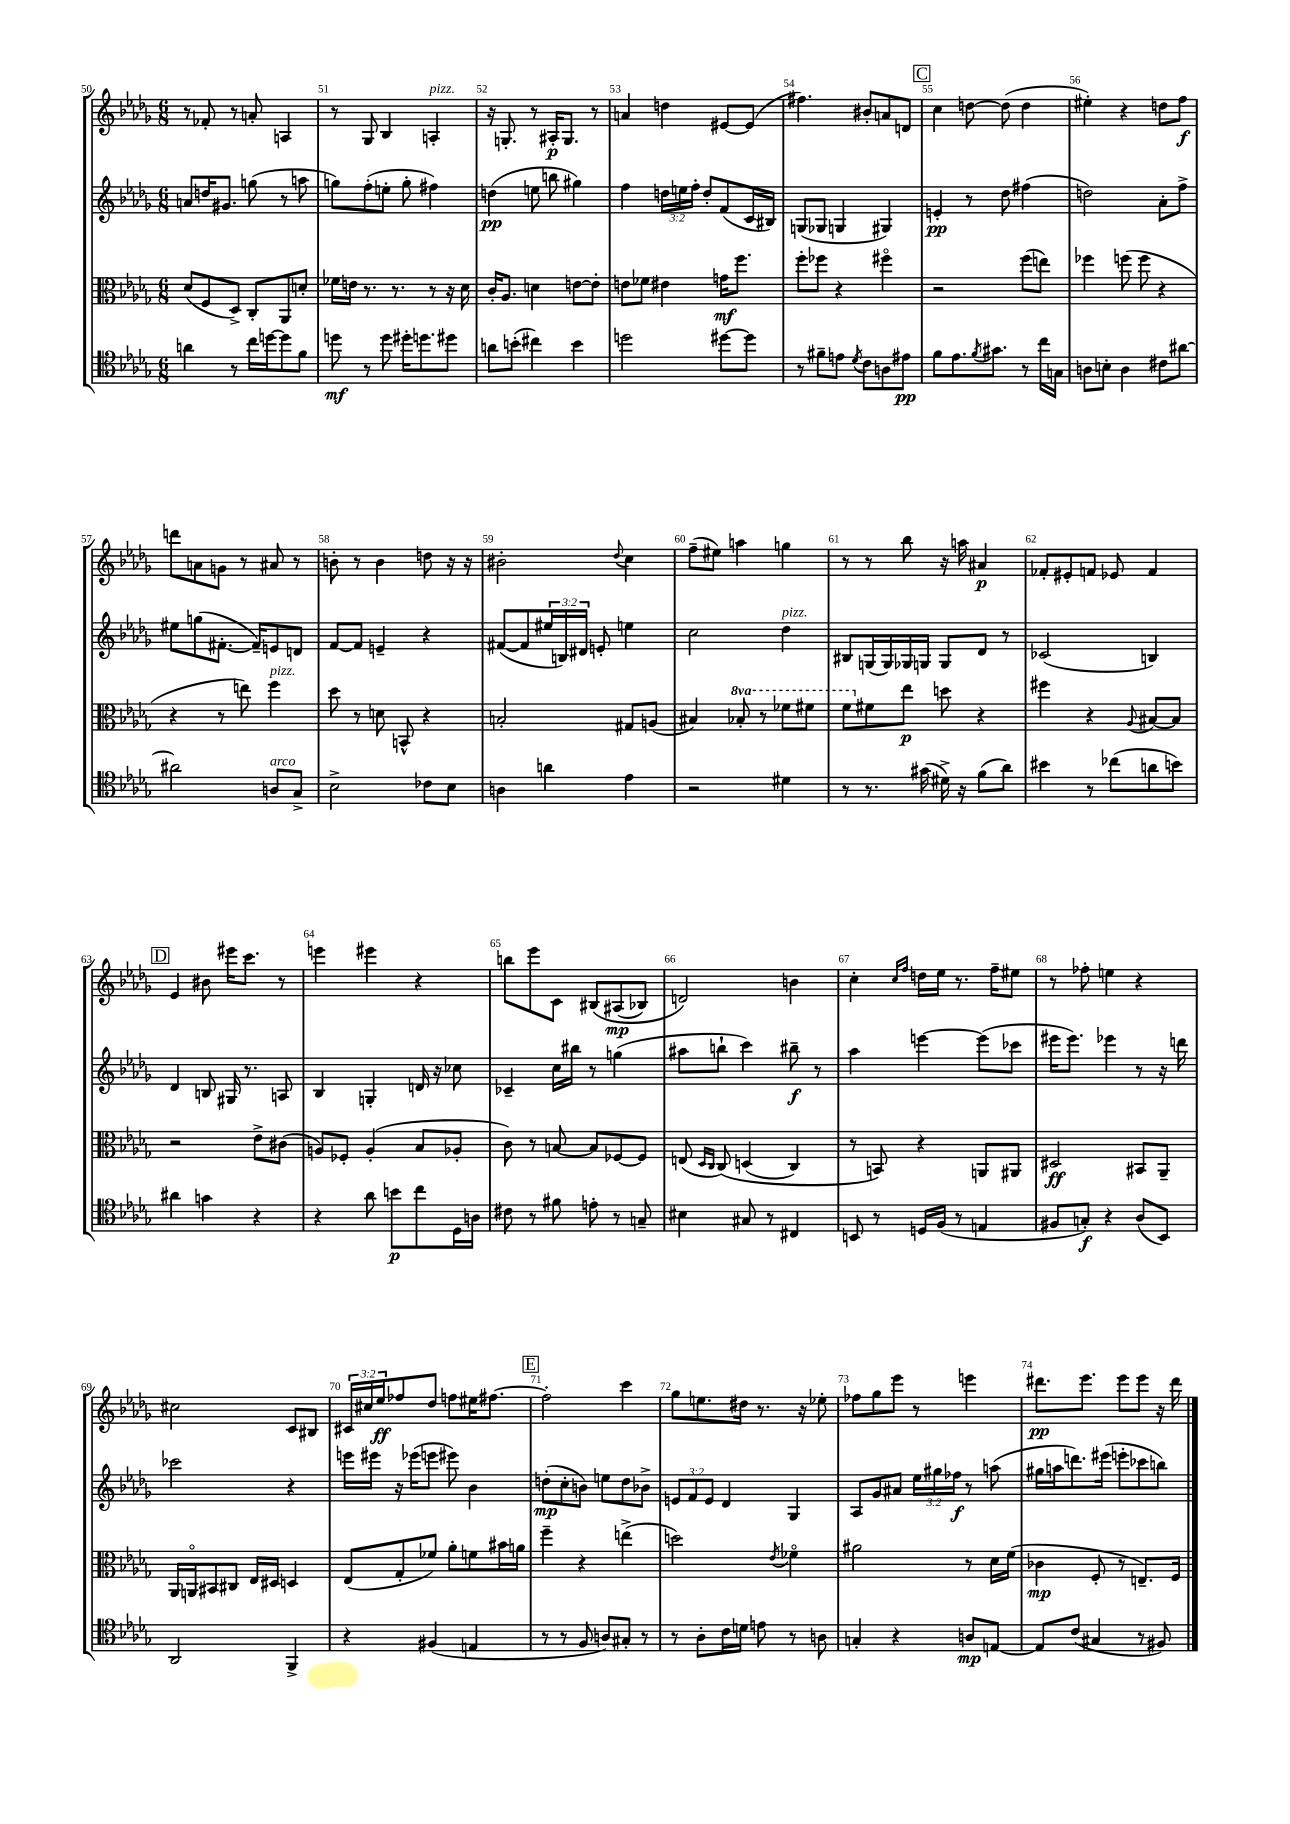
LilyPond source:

<<
\new StaffGroup <<
\new Staff = "s0" {
    \clef treble \key des \major \numericTimeSignature \time 6/8 \override Staff.TupletNumber.text = #tuplet-number::calc-fraction-text
    r8 fes'8-. r8 a'8-. a4 |
    r8 ges8 bes4 a4-.^\markup { \italic "pizz." } |
    r16 g8.-. r8 ais16-.\p g8. r8 |
    a'4 d''4 eis'8~ eis'8( |
    fis''4.) bis'8-. a'8 d'8 |
    \mark \markup { \box "C" } c''4 d''8~ d''8( d''4 |
    eis''4-.) r4 d''8 f''8\f |
    d'''8 a'8 g'8 r8 ais'8 r8 |
    b'8-. r8 b'4 d''8 r16 r16 |
    bis'2-. \appoggiatura { des''8 } c''4 |
    f''8--( eis''8) a''4 g''4 |
    r8 r8 bes''8 r16 a''16 ais'4\p |
    fes'8-. eis'8-. f'8 ees'8 f'4 |
    \mark \markup { \box "D" } ees'4 bis'8 eis'''16 c'''8. r8 |
    e'''4 eis'''4 r4 |
    b''8 ees'''8 c'8 bis8\( ais8\mp( bes8) |
    d'2\) b'4 |
    c''4-. \grace { c''16 f''16 } d''16 ees''16 r8. f''16-- eis''8 |
    r8 fes''8-. e''4 r4 |
    cis''2 c'8 bis8 |
    \tuplet 3/2 { cis'16 cis''16 ees''16\ff } fes''8 des''8 f''8 eis''16 fis''8.~ |
    \mark \markup { \box "E" } fis''2-. c'''4 |
    ges''8 e''8. dis''16 r8. r16 ees''8-. |
    fes''8 ges''8 ees'''8 r8 e'''4 |
    dis'''8.\pp ees'''8. ees'''8 ees'''8 r16 dis'''16 \bar "|." |
}
\new Staff = "s1" {
    \clef treble \key des \major \numericTimeSignature \time 6/8 \override Staff.TupletNumber.text = #tuplet-number::calc-fraction-text
    a'8 d''16 gis'8. g''8( r8 a''8 |
    g''8) f''8-.( e''8-. g''8-. fis''4) |
    d''4\pp( e''8 b''8 gis''4) |
    f''4 \tuplet 3/2 { d''16 e''16 f''16-. } d''8-. f'8( c'16 bis16) |
    g8( ges8 g4 gis4) |
    \mark \markup { \box "C" } e'4-.\pp r8 des''8 fis''4( |
    d''2) aes'8-. f''8-> |
    eis''8 g''8( fis'8.~-. fis'16--) e'8 d'8 |
    f'8~ f'8 e'4-- r4 |
    fis'8~( fis'8 \tuplet 3/2 { eis''16 b16) dis'16 } e'8-. e''4 |
    c''2 des''4^\markup { \italic "pizz." } |
    bis8 g16( g16) ges16 g16 g8 des'8 r8 |
    ces'2( b4) |
    \mark \markup { \box "D" } des'4 b8 gis16 r8. a8 |
    bes4 g4-. d'16 r16 ces''8 |
    ces'4-- c''16 bis''16 r8 g''4( |
    ais''8 b''8-! c'''4) bis''8--\f r8 |
    aes''4 e'''4~ e'''8( ces'''8 |
    eis'''16 eis'''8.) ees'''4 r8 r16 d'''16 |
    ces'''2 r4 |
    e'''16 eis'''16 r16 ees'''16( e'''8 eis'''8) bes'4 |
    \mark \markup { \box "E" } d''8-.\mp( c''8-. b'8) e''8 d''8 bes'8-> |
    \tuplet 3/2 { e'8 f'8 e'8 } des'4 ges4 |
    aes8 ges'8 ais'8 \tuplet 3/2 { ees''16 gis''16 fes''16\f } r8 a''8( |
    gis''16 a''16 d'''8.) eis'''16( e'''8-. ces'''8 b''8) \bar "|." |
}
\new Staff = "s2" {
    \clef alto \key des \major \numericTimeSignature \time 6/8 \set Staff.ottavationMarkups = #ottavation-simple-ordinals
    des'8( f8 des8->) c8-. aes,8 d'8-. |
    fes'16 e'16 r8. r8. r8 r16 des'16 |
    c'16-. aes8. d'4 e'8~ e'8-. |
    e'8 fes'8 eis'4 g'16\mf f''8. |
    f''8-. fes''8 r4 fis''4\flageolet |
    \mark \markup { \box "C" } r2 f''8( e''8) |
    fes''4 f''8( f''8 r4 |
    r4 r8 e''8) f''4^\markup { \italic "pizz." } |
    des''8 r8 d'8 b,8-^ r4 |
    b2-. gis8 a8( |
    bis4) \ottava #1 bes'!8-. r8 fes''8 fis''8 |
    f''8 \ottava #0 fis'8 ees''8\p d''8 r4 |
    fis''4 r4 \appoggiatura { aes8 } bis8~ bis8 |
    \mark \markup { \box "D" } r2 ees'8-> cis'8( |
    a8) fes8-. a4-.( bes8 aes8-. |
    c'8) r8 b8~ b8 fes8~ fes8 |
    e8( \grace { des16 c16 } c8)\( d4( c4) |
    r8 b,8\) r4 a,8 ais,8 |
    dis2\ff bis,8 aes,8-- |
    aes,16 a,16\flageolet bis,8 cis8 ees16 dis16 d4 |
    ees8( ges8-. fes'8) aes'8-. f'8 bis'16 a'16 |
    \mark \markup { \box "E" } f''4-- r4 e''4->( |
    d''2) \acciaccatura { ees'8 } fes'4\flageolet |
    ais'2 r8 des'16 f'16( |
    ces'4\mp f8-. r8 e8.--) f16 \bar "|." |
}
\new Staff = "s3" {
    \clef tenor \key des \major \numericTimeSignature \time 6/8
    a'4 r8 c''16 d''16~ d''8 f'8 |
    d''8\mf r8 d''8 dis''16-. d''8. dis''8 |
    a'8 b'8-.( cis''4) b'4 |
    d''2 dis''8~ dis''8 |
    r8 fis'8-- e'8 \acciaccatura { des'8 } c'8 a8 eis'8\pp |
    \mark \markup { \box "C" } f'8 ees'8. \acciaccatura { f'8 } gis'8. r8 c''16 g16 |
    a8 b8-. a4 cis'8 ais'8~ |
    ais'2 a8^\markup { \italic "arco" } ges8-> |
    bes2-> ces'8 bes8 |
    a4 a'4 ees'4 |
    r2 dis'4 |
    r8 r8. gis'16( dis'16->) r16 f'8( aes'8) |
    bis'4 r8 ces''8( a'8 b'8) |
    \mark \markup { \box "D" } ais'4 g'4 r4 |
    r4 aes'8 b'8\p c''8 des16 a16 |
    cis'8 r8 fis'8 e'8-. r8 g8-- |
    bis4 gis8 r8 cis4 |
    b,8 r8 d16 f16( r8 e4 |
    fis8 g8-.\f) r4 aes8( bes,8) |
    aes,2 f,4-> |
    r4 fis4( e4 |
    \mark \markup { \box "E" } r8 r8 f8 a8) gis8-. r8 |
    r8 aes8-. c'16 d'16 e'8 r8 a8 |
    g4-. r4 a8\mp e8~ |
    e8 c'8( gis4 r8 fis8) \bar "|." |
}
>>
>>
\layout { \context { \Score currentBarNumber = #50 \override BarNumber.break-visibility = ##(#f #t #t) barNumberVisibility = #all-bar-numbers-visible } }
